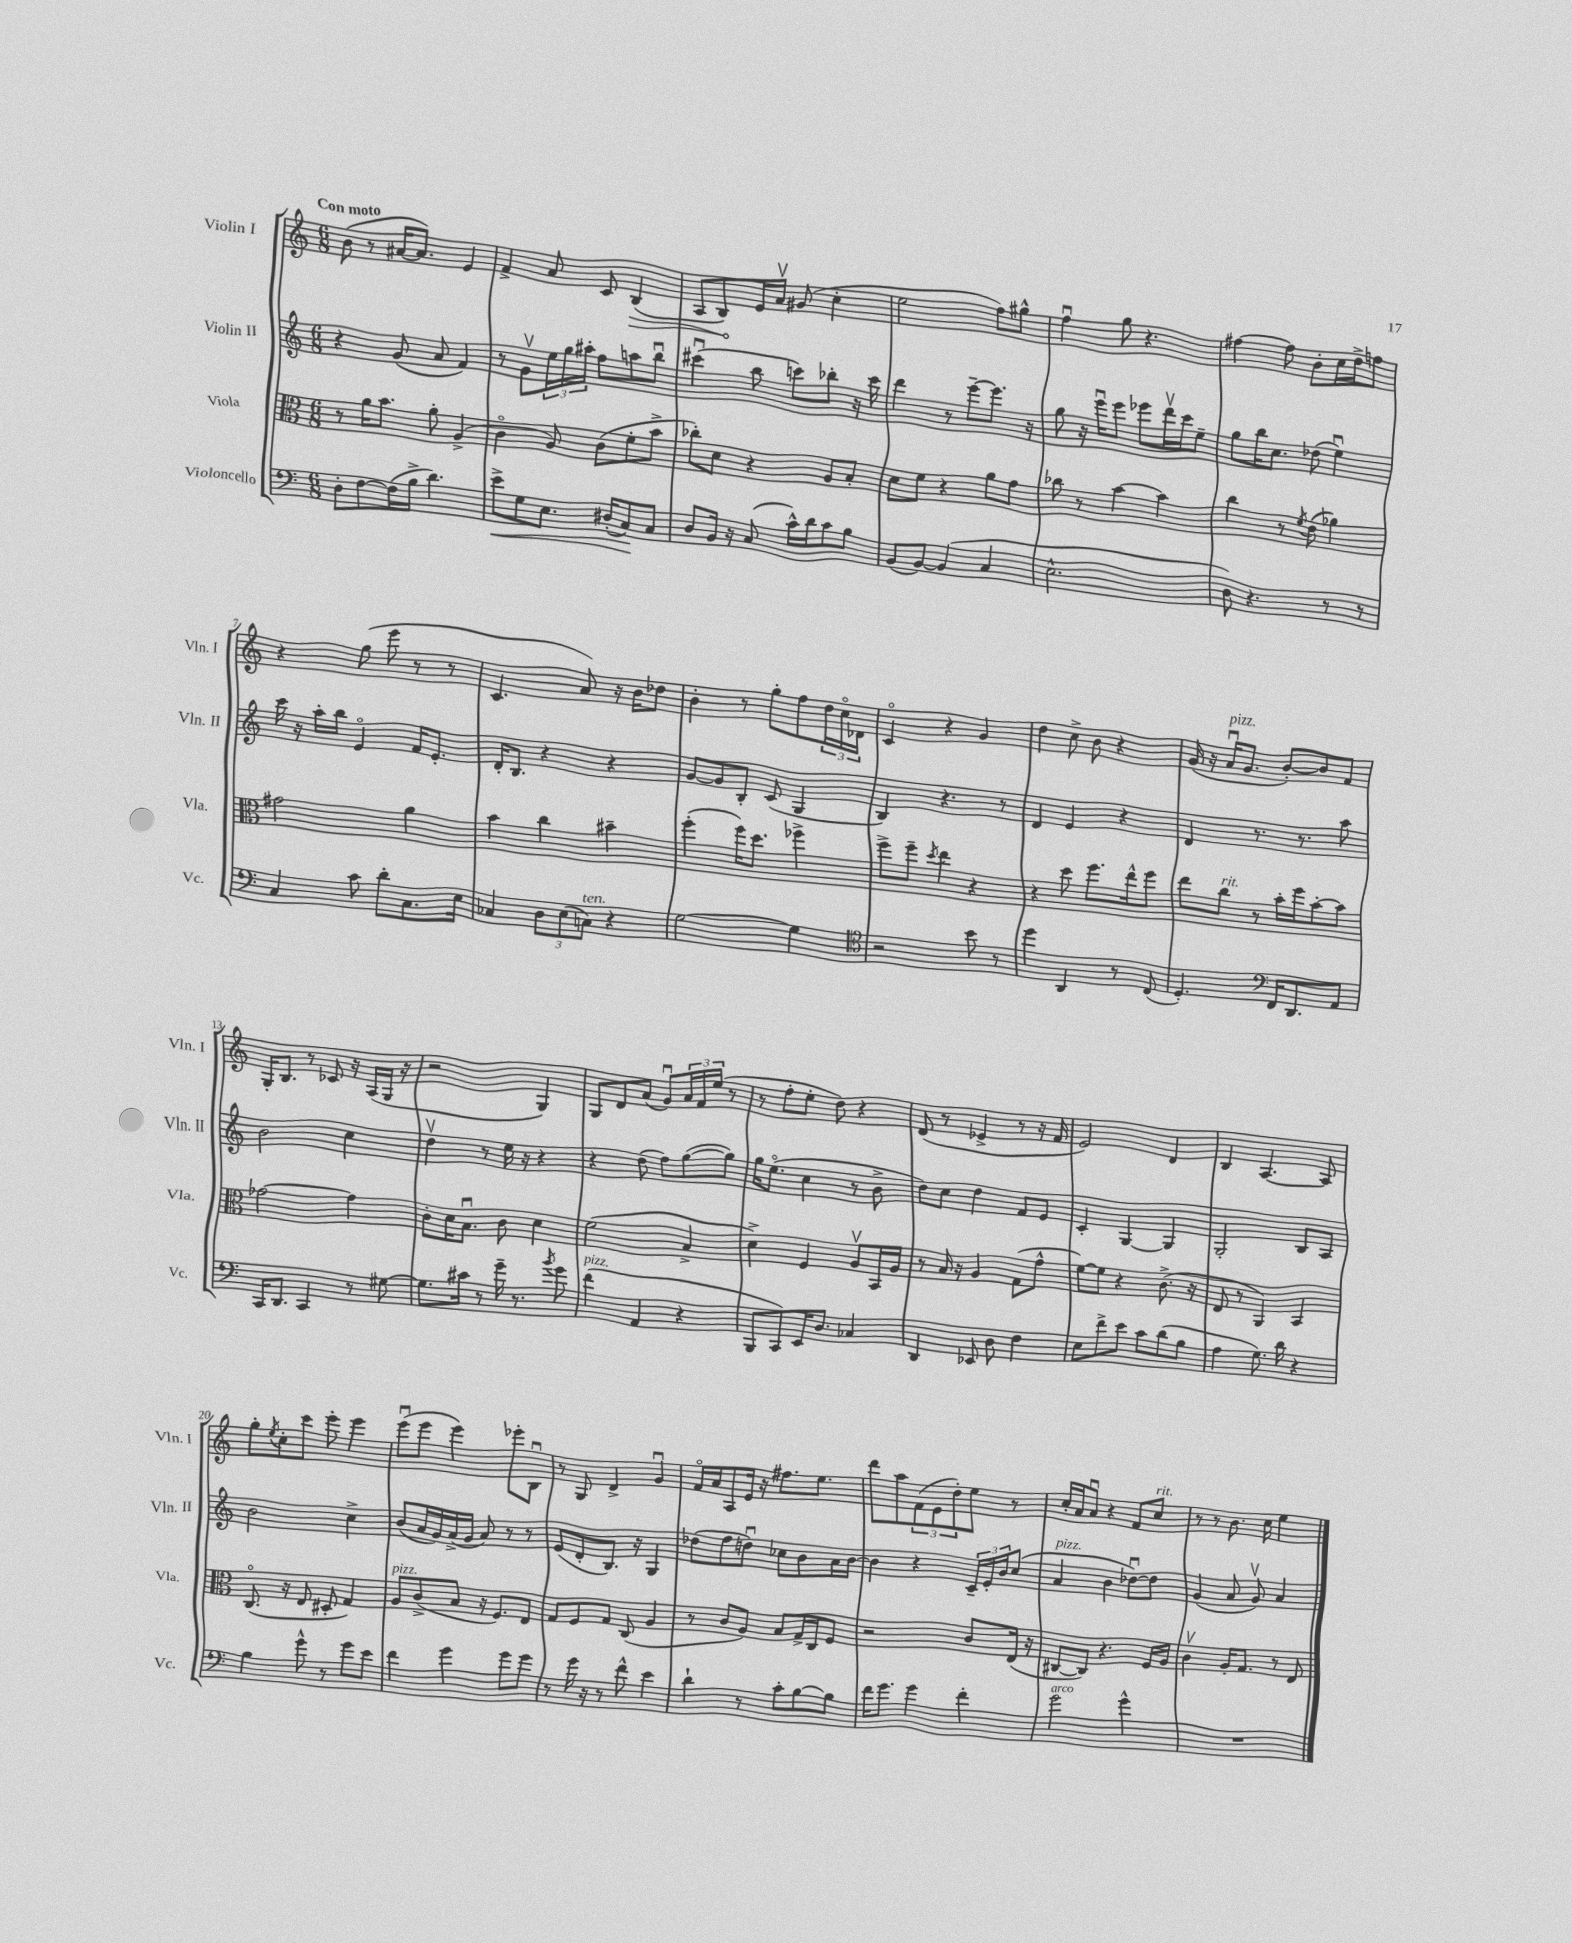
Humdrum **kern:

**kern	**kern	**kern	**kern
*staff4	*staff3	*staff2	*staff1
*clefF4	*clefC3	*clefG2	*clefG2
*k[]	*k[]	*k[]	*k[]
*M6/8	*M6/8	*M6/8	*M6/8
8D'	8r	4r	(8b
[8F	16a	.	8r
.	8.b	.	.
(16F]	.	(8g	[16a#
16B^	.	.	8.a#])
4.d)	8a'	8a	.
.	(4A^	4f)	4e
=	=	=	=
8e^	4co	8r	4f^
8G	.	8gv	.
8.E	8A)	24ee	8a
.	.	24gg	.
.	.	24aa#'	.
.	(8c	8ff	8c
(16D#'	.	.	.
8C)	8f'	8aa	(4B
8C	8b^	8bbu	.
=	=	=	=
8D	8cc-')	(4ccc#u	8A
16BB	8d	.	8B)
16r	.	.	.
(8C	4r	8bb	16e
.	.	.	16av
16c^^)	.	8ccc)	(8g#
16d	.	.	.
8c	8A	8bb-'	4cc'
8B	8B'	16r	.
.	.	16ccc	.
=	=	=	=
(8BB	8d	4ddd	2ee
[8BB)	8f	.	.
(4BB]	4r	8r	.
.	.	[8eee~	.
4C	8a	8.eee]	8ff)
.	8g	.	8gg#^^
.	.	16r	.
=	=	=	=
2.E^^	8cc-	8gg	4ffu
.	8r	16r	.
.	.	16eeeu	.
.	[4b	8eee	8gg
.	.	8eee-	4.r
.	4b]	16dddv	.
.	.	16ccc	.
.	.	8ee~	.
=	=	=	=
8D)	4cc	8gg	[4ff#
4.r	.	16bb	.
.	.	8.cc	.
.	8r	.	8ff#]
.	8qf	.	.
.	(8e	(8dd-	8b'
8r	4a-)	4eeu)	16cc
.	.	.	16dd^
8r	.	.	8ff
=	=	=	=
4C	2g#	16ccc	4r
.	.	16r	.
.	.	16aa'	.
.	.	16bb	.
8c	.	4eo	(8gg
8d'	.	.	8eee
8.C	4a	16f	8r
.	.	8.e'	.
.	.	.	8r
16E	.	.	.
=	=	=	=
4C-	4b	16d'	4.c
.	.	8.B	.
12D	4cc	4r	.
(12E	.	.	.
.	.	.	8a)
12C)	.	.	.
4r	4b#~	4r	16r
.	.	.	16b
.	.	.	8dd-
=	=	=	=
[2G	(4ff'	[8g	4b'
.	.	8g]	.
.	16ff)	8B'	8r
.	8.dd	.	.
.	.	(8c	8gg'
4G]	4ff-^	4G	8ff
.	.	.	24dd
.	.	.	24cco
.	.	.	24d-
=	=	=	=
*clefC4	*	*	*
2r	8ff^	4B)	4co
.	8ff~	.	.
.	8qdd	.	.
.	4ee	4.r	4r
8b	4r	.	4g
8r	.	8r	.
=	=	=	=
4dd	4r	4d	4dd
4AA	8dd	4e	8cc^
.	8.ff	.	8b
8r	.	4r	4r
.	16ee^^	.	.
(8C	8ff	.	.
=	=	=	=
4.D')	8ee	4d	(16g
.	.	.	16r
.	8cc	.	16au
.	.	.	8.g
.	8r	8.r	.
*clefF4	*	*	*
16FF	16b'	.	[8b')
8.DD	16ff	8.r	.
.	[8b'	.	8b]
8AA	8b]	8aa	8f
=	=	=	=
16CC	[2g-	2b	16G'
8.DD	.	.	8.B
4CC	.	.	8r
.	.	.	8c-
8r	4g-]	4cc	16r
.	.	.	(16A
[8G#	.	.	16G
.	.	.	16r
=	=	=	=
8.G#]	8c'	4ddv	2r
.	16d	.	.
16c#	8.Bu	.	.
8r	.	8r	.
16g~	8c	16ee	.
8.r	.	16r	.
.	4d	4r	4G)
8qb	.	.	.
8g	.	.	.
=	=	=	=
(4f	(2f	4r	8G
.	.	.	8d
4AA	.	(8dd	(8a
.	.	8ff)	8gu)
4r	4B^	([8gg	24a
.	.	.	24f
.	.	.	(24ee
.	.	8gg])	8r
=	=	=	=
8BBB	4d^)	16gg	8r
.	.	(8.eeo	.
8CC)	.	.	8ff'
16EE	4F	4cc	8ee'
8.D	.	.	.
.	.	.	8dd)
4C-	8Av	8r	4r
.	16BB	8b^	.
.	16A	.	.
=	=	=	=
4DD	8r	8dd)	(8d
.	16B	8cc	8r
.	16r	.	.
8EE-	4A	4dd	4e-^
8D	.	.	.
4F	(8G	8f	8r
.	8g^^	8e	16r
.	.	.	16f
=	=	=	=
8E	[8f)	4c'	2e)
8f^	8f]	.	.
8e	4r	[4G	.
8c	.	.	.
(8d	(8.c^	4G]	4d
8B	.	.	.
.	16r	.	.
=	=	=	=
4A	8E	2G'	4B
.	8r	.	.
8.G)	4AA)	.	[4.A
16d	.	.	.
4r	4BB	8B	.
.	.	8A	8A]
=	=	=	=
4B	(8.Co	2b	8gg'
.	.	.	8qee
.	.	.	8cc'
.	16r	.	.
8g^^	8E	.	8ccc
8r	8D#'	.	8eee'
8g	4G)	4cc^	4eee
8e	.	.	.
=	=	=	=
4f	8A	(8b	(8eeeu
.	(8c^	16a	8eee
.	.	16g)	.
4g	8B	(16a^	4eee)
.	.	16g	.
.	16r	8a)	.
.	8.F)	.	.
8g	.	8r	8eee-'
8g	8E	8r	8Bu
=	=	=	=
8r	8G	(8e	8r
16g	8F	8d'	8G
16r	.	.	.
8r	8G	8.B)	4d^
8f^^	(8C	.	.
.	.	16r	.
4e	4A	4G	4gu
=	=	=	=
4d`	8r	(8dd-	16fo
.	.	.	16a
.	8c	8ff	8A
8r	8A)	8ddu)	16e
.	.	.	16r
8c'	8B	8cc-	8.ff#
[8B	16G^	8b	.
.	16C	.	8.ee
8B]	8F	16a	.
.	.	[16b	.
=	=	=	=
16f	2r	4b]	8ddd
8.g	.	.	.
.	.	.	8aa
4g	.	4r	(12f
.	.	.	12e
.	.	.	12dd')
4f'	8c	24c~	8ee
.	.	24e'	.
.	.	24b	.
.	(16E	(8cc	8r
.	16r	.	.
=	=	=	=
2g	[8C#	4a	16cc'
.	.	.	16a
.	8C#])	.	8au
.	4.r	4b	4r
4g^^	.	[8dd-u)	8f
.	16F	8dd-]	8cc
.	16A	.	.
=	=	=	=
2.r	4cv	(4g	8r
.	.	.	8r
.	16A'	8a	8.b
.	8.G	.	.
.	.	8gv)	.
.	.	.	16cc
.	8r	4a	4ee
.	8E	.	.
==	==	==	==
*-	*-	*-	*-
